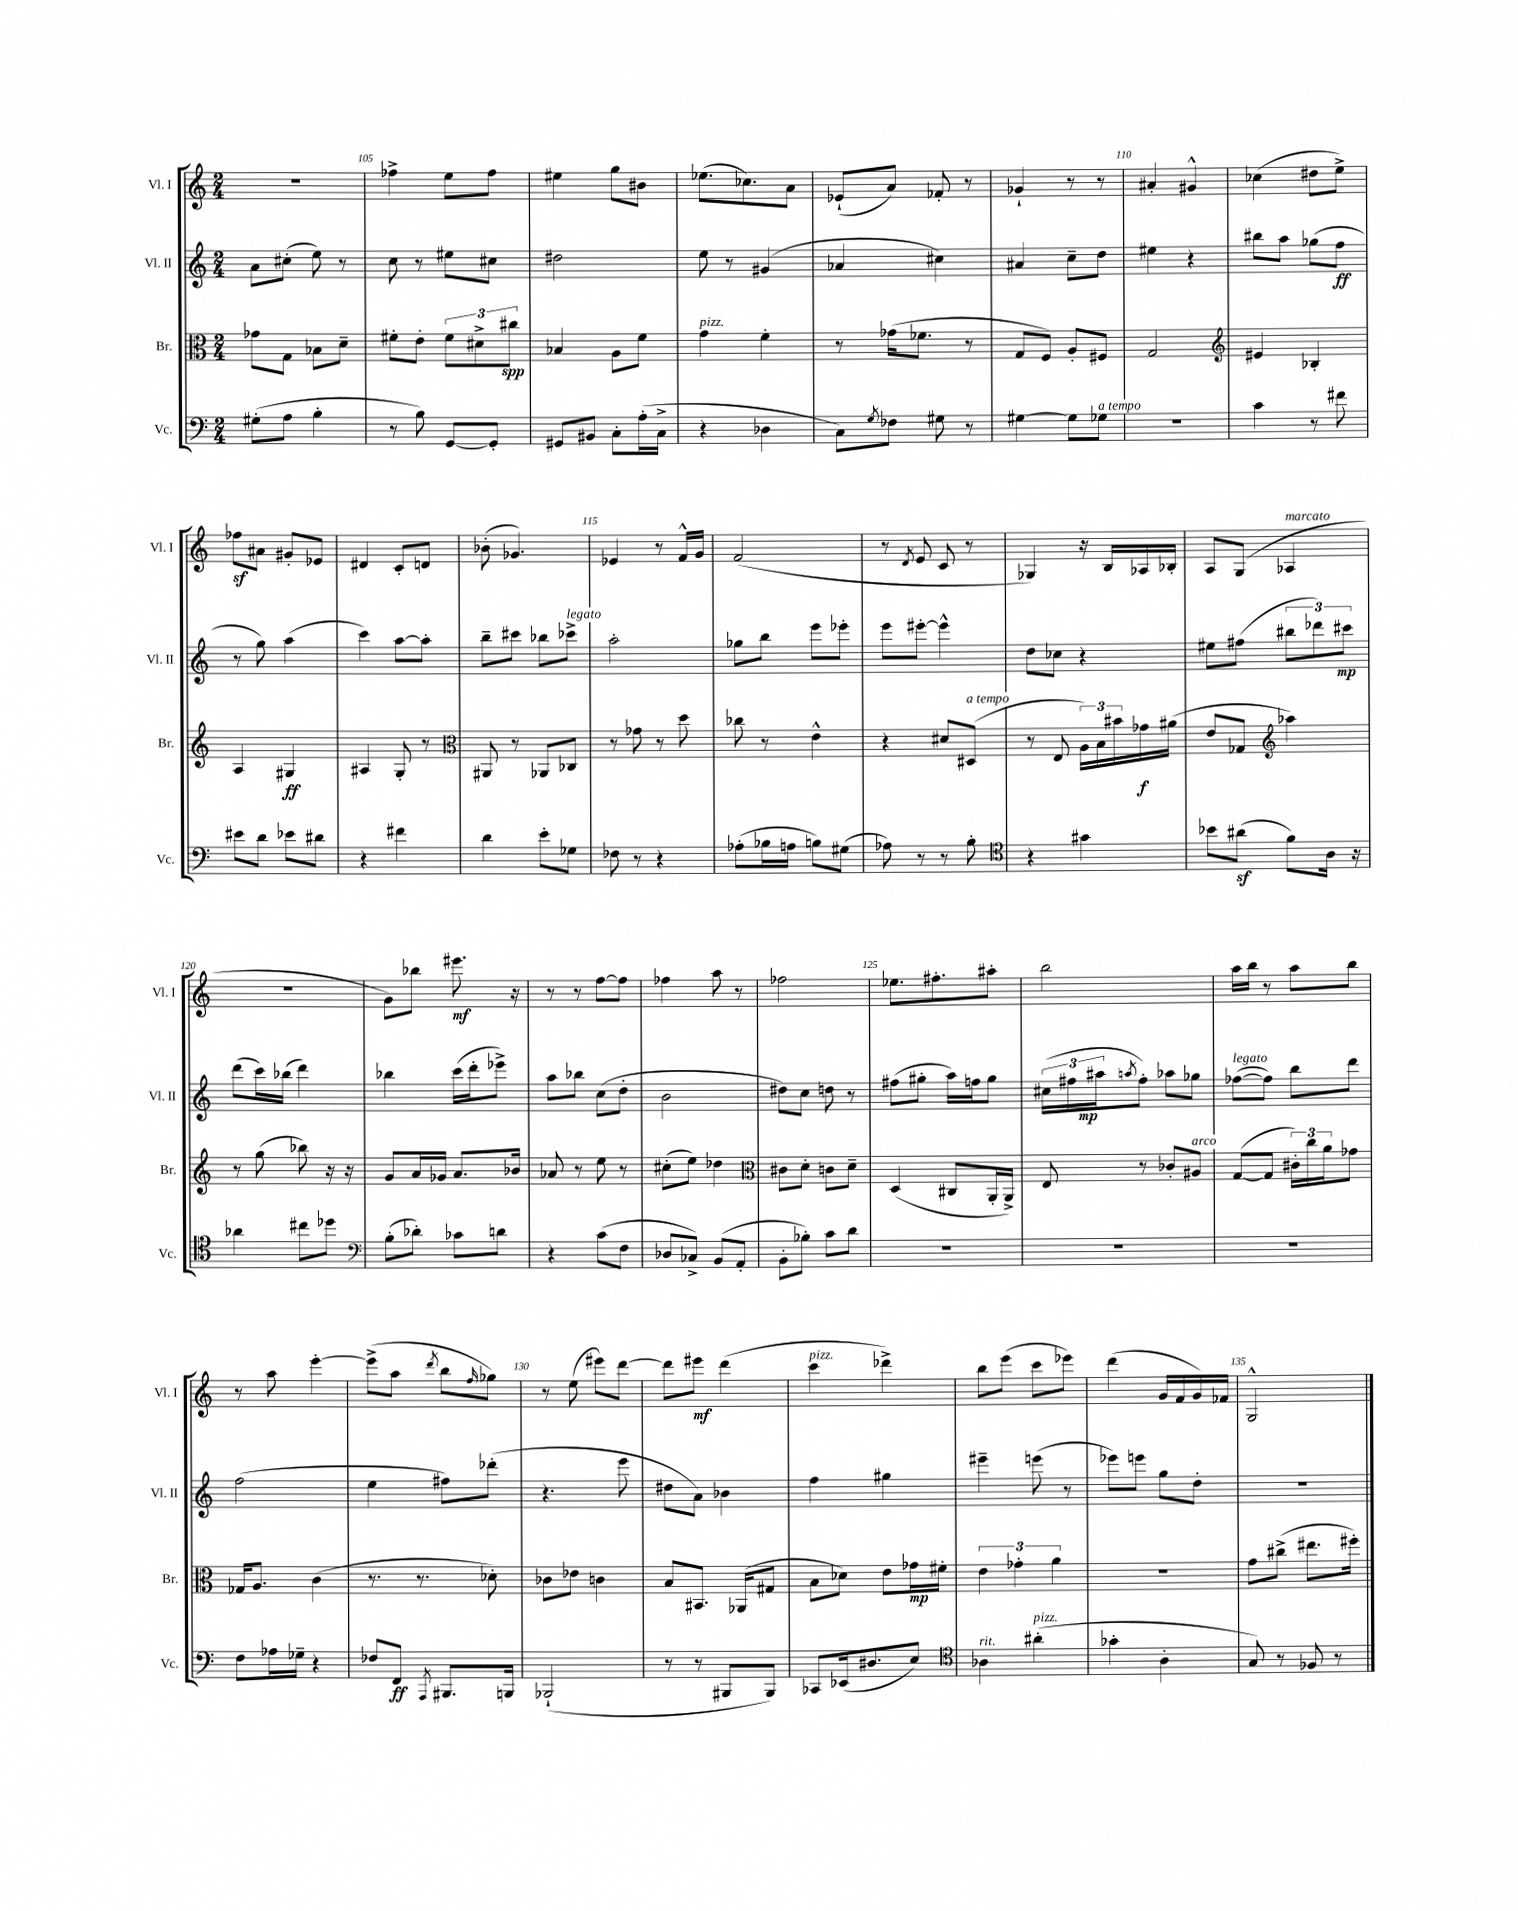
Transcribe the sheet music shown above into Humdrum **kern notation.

**kern	**kern	**kern	**kern
*staff4	*staff3	*staff2	*staff1
*clefF4	*clefC3	*clefG2	*clefG2
*k[]	*k[]	*k[]	*k[]
*M2/4	*M2/4	*M2/4	*M2/4
(8G#'	8g-	8a	2r
8A	8G	(8cc#'	.
4B'	8B-	8ee)	.
.	8d~	8r	.
=	=	=	=
8r	8f#'	8cc	4ff-^
8B)	8e'	8r	.
[8GG	12f#	8ee#	8ee
.	12d#^	.	.
8GG']	.	8cc#	8ff-
.	12cc#	.	.
=	=	=	=
8GG#	4B-	2dd#	4ee#
8BB#	.	.	.
8C'	8A	.	8gg
(16A'	8f	.	8b#
16C^	.	.	.
=	=	=	=
4r	4g	8ee	(8.ee-
.	.	8r	.
.	.	.	8.cc-)
4D-	4f'	(4g#	.
.	.	.	8a
=	=	=	=
8C)	8r	4a-	(8e-`
8qG	.	.	.
8F-	(16g-	.	8a)
.	8.f-	.	.
8G#	.	4cc#)	8f-'
8r	8r	.	8r
=	=	=	=
[4G#	8G	4a#	4g-`
.	8F)	.	.
8G#]	8A'	8cc~	8r
8G-	8F#	8dd	8r
=	=	=	=
2r	2G	4ee#	4a#'
.	.	4r	4g#^^
=	=	=	=
*	*clefG2	*	*
4c	4e#	8bb#	(4cc-
.	.	8aa	.
8r	4B-'	(8gg-	8dd#
8f#	.	8ff	8ee^)
=	=	=	=
8e#	4A	8r	8ff-
8d	.	8gg)	8a#
8e-	4G#	(4aa	8g#'
8d#	.	.	8e-
=	=	=	=
4r	4A#	4ccc)	4d#
4f#	8G'	[8aa	8c'
.	8r	8aa']	8d
=	=	=	=
*	*clefC3	*	*
4d	8AA#	8bb~	(8b-'
.	8r	8ccc#	4.g-)
8e'	8AA-	8bb-	.
8G-	8C-	8ccc-^	.
=	=	=	=
8F-	8r	2aa'	4e-
8r	8g-	.	.
4r	8r	.	8r
.	8dd	.	16f^^
.	.	.	16g
=	=	=	=
(8A-'	8cc-	8gg-	(2f
16B-	8r	8bb	.
16A	.	.	.
8B)	4e^^	8eee	.
(8G#	.	8eee-'	.
=	=	=	=
8A-)	4r	8eee	8r
.	.	.	8qd
8r	.	[8eee#'	8e
8r	8d#	4eee#^^]	8c
8B'	(8D#	.	8r
=	=	=	=
*clefC4	*	*	*
4r	8r	8dd	4G-)
.	8E	8cc-	.
4g#	24A)	4r	16r
.	24B	.	.
.	.	.	16B
.	24b#	.	.
.	16g-	.	16A-
.	(16a#	.	16B-'
=	=	=	=
8b-	8e	8ee#	8A
(8a#	8G-	(8ff#	(8G
*	*clefG2	*	*
8f)	4aa-)	12bb#	4A-
.	.	12ddd-)	.
16A	.	.	.
.	.	12ccc#	.
16r	.	.	.
=	=	=	=
4a-	8r	(8ddd	2r
.	(8gg	16ccc)	.
.	.	(16bb-	.
8cc#	8bb-)	4ddd)	.
8dd-	16r	.	.
.	16r	.	.
=	=	=	=
*clefF4	*	*	*
(8B'	8g	4bb-	8g)
8d-')	16a	.	8bb-
.	16g-	.	.
8c-	8.a	(16ccc	8.eee#
.	.	16ddd'	.
8d	.	8eee-^)	.
.	16b-	.	16r
=	=	=	=
4r	8a-	8aa	8r
.	8r	8bb-	8r
(8c	8ee	(8cc	[8ff
8F	8r	8dd'	8ff]
=	=	=	=
8D-	(8cc#'	2b	4ff-
8C-^)	8ee)	.	.
(8BB	4dd-	.	8aa
8AA'	.	.	8r
=	=	=	=
*	*clefC3	*	*
8BB'	8c#	8dd#)	2ff-
8B-')	8d'	8cc	.
8c	8c	8dd	.
8d	8d~	8r	.
=	=	=	=
2r	(4D	(8ff#	8.ee-
.	.	8gg#'	.
.	.	.	8.ff#'
.	8C#	16aa)	.
.	.	16ff	.
.	16AA'	8gg#	8aa#'
.	16AA^)	.	.
=	=	=	=
2r	8E	(24cc#	2bb
.	.	24ff#	.
.	.	24aa#	.
.	.	8qaa	.
.	8r	8ff#')	.
.	8c-'	8aa-	.
.	8A#	8gg-	.
=	=	=	=
2r	([8G	([8ff-	16aa
.	.	.	16bb
.	8G]	8ff-])	8r
.	24c#')	8bb	8aa
.	24cc	.	.
.	24a	.	.
.	8g-	8ddd	8bb
=	=	=	=
8F	16G-	(2ff	8r
.	8.A	.	.
16A-	.	.	8aa
16G-~	.	.	.
4r	(4c	.	[4eee'
=	=	=	=
8F-	8.r	4ee	(8eee^]
8FF	.	.	8aa
.	8.r	.	.
8qAAA	.	.	8qddd
8.BBB#	.	8ff#)	8bb
.	.	.	16qqff
.	8d-')	(8ddd-'	8gg-)
16BBB	.	.	.
=	=	=	=
(2BBB-`	8c-	4.r	8r
.	8e-	.	(8ee
.	4c	.	8eee#)
.	.	8eee	[8ddd
=	=	=	=
8r	8B	8dd#	8ddd]
8r	8.BB#	8a)	8eee#
8BBB#	.	4b-	(4ddd
.	(16AA-	.	.
8BBB#)	8G#	.	.
=	=	=	=
8CC-	8B	4ff	4ccc
(16EE-	8d-)	.	.
8.D#	.	.	.
.	8e	4gg#	4ddd-^)
8E)	16g-	.	.
.	16f#'	.	.
=	=	=	=
*clefC4	*	*	*
4A-	6e	4eee#~	8bb
.	.	.	(8eee
.	6g-'	.	.
(4a#'	.	(8eee	8ccc
.	6a	.	.
.	.	8r	8eee-)
=	=	=	=
4g-'	2r	8eee-)	(4ddd
.	.	8eee	.
4A'	.	8gg	16g
.	.	.	16f
.	.	8dd'	16g)
.	.	.	16f-
=	=	=	=
8G)	8g	2r	2G^^
8r	(8cc#^	.	.
8F-	8.ee#	.	.
8r	.	.	.
.	16ff#')	.	.
==	==	==	==
*-	*-	*-	*-
